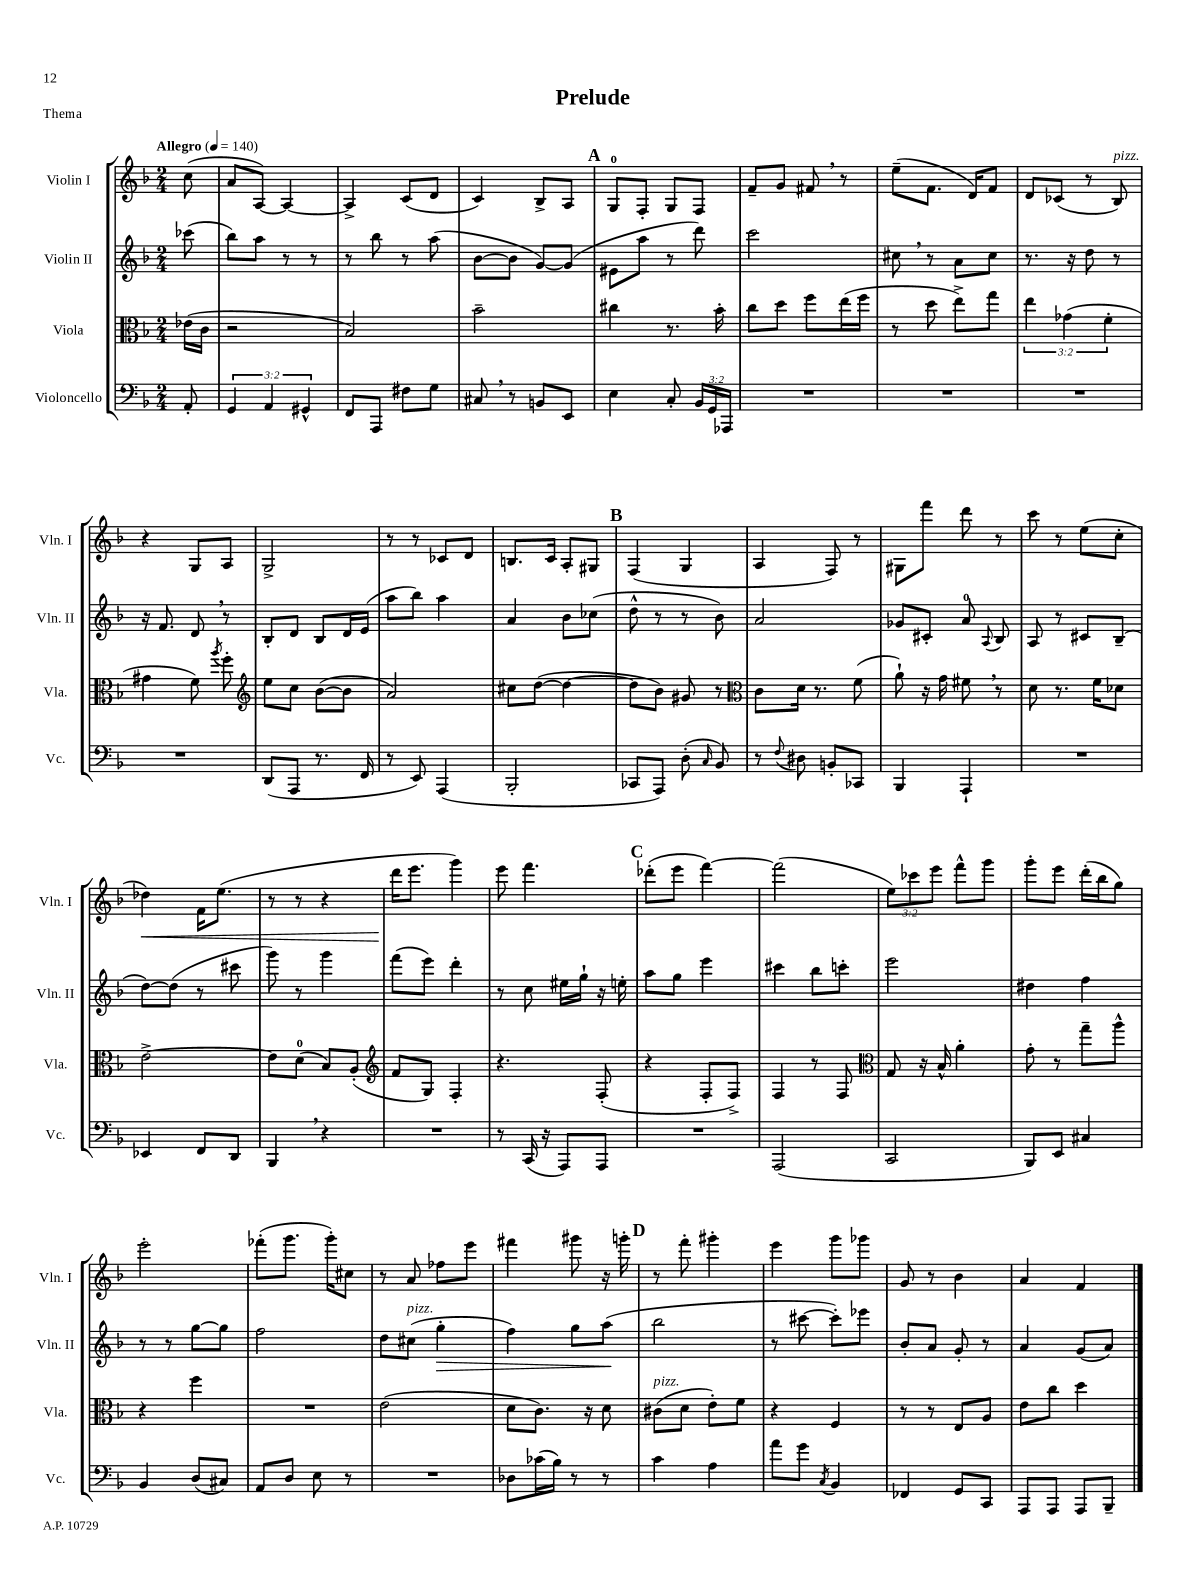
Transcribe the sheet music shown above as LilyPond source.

\header { title = "Prelude" piece = "Thema" }
<<
\new StaffGroup <<
\new Staff = "s0" \with { instrumentName = "Violin I" shortInstrumentName = "Vln. I" } {
    \clef treble \key f \major \numericTimeSignature \time 2/4 \override Staff.TupletNumber.text = #tuplet-number::calc-fraction-text \partial 8 \tempo "Allegro" 4 = 140
    \autoBeamOff c''8( |
    a'8[ a8]~) a4~ |
    a4-> c'8[( d'8] |
    c'4) bes8[-> a8] |
    \mark \markup { \bold "A" } g8[-0 f8]-. g8[ f8] |
    f'8[-- g'8] fis'8 \breathe r8 |
    e''8[--( f'8.] d'16[) f'8] |
    d'8[ ces'8]( r8 bes8^\markup { \italic "pizz." }) |
    r4 g8[ a8] |
    g2-> |
    r8 r8 ces'8[ d'8] |
    b8.[ c'16] a8[-. gis8] |
    \mark \markup { \bold "B" } f4( g4 |
    a4 f8) r8 |
    gis8[ f'''8] d'''8 r8 |
    c'''8 r8 e''8[( c''8]-. |
    des''4\<) f'16[ e''8.]( |
    r8 r8 r4 |
    d'''16[\! e'''8.] g'''4) |
    e'''8 f'''4. |
    \mark \markup { \bold "C" } des'''8[-.( e'''8] f'''4~) |
    f'''2( |
    \tuplet 3/2 { e''8[) ces'''8 e'''8] } f'''8[-^ g'''8] |
    g'''8[-. e'''8] d'''16[-.( bes''16 g''8]) |
    e'''2-. |
    fes'''8[-.( g'''8.] g'''16[-.) cis''8] |
    r8 a'8 fes''8[ e'''8] |
    fis'''4 gis'''8 r16 g'''16-. |
    \mark \markup { \bold "D" } r8 f'''8-. gis'''4-. |
    e'''4 g'''8[ ges'''8] |
    g'8 r8 bes'4 |
    a'4 f'4 \bar "|." |
}
\new Staff = "s1" \with { instrumentName = "Violin II" shortInstrumentName = "Vln. II" } {
    \clef treble \key f \major \numericTimeSignature \time 2/4 \partial 8
    \autoBeamOff ces'''8( |
    bes''8[) a''8] r8 r8 |
    r8 bes''8 r8 a''8( |
    bes'8[~ bes'8] g'8[~) g'8]( |
    \mark \markup { \bold "A" } eis'8[ a''8] r8 d'''8) |
    c'''2 |
    cis''8 \breathe r8 a'8[ cis''8] |
    r8. r16 d''8 r8 |
    r16 f'8. d'8 \breathe r8 |
    bes8[-. d'8] bes8[ d'16 e'16]( |
    a''8[ bes''8]) a''4 |
    a'4 bes'8[ ces''8]( |
    \mark \markup { \bold "B" } d''8-^ r8 r8 bes'8) |
    a'2 |
    ges'8[ cis'8]-. a'8-0 \appoggiatura { a8 } bes8 |
    a8 r8 cis'8[ bes8]--( |
    d''8[~) d''8]( r8 cis'''8 |
    g'''8) r8 g'''4 |
    f'''8[( e'''8]) d'''4-. |
    r8 c''8 eis''16[ g''16]-! r16 e''16-. |
    \mark \markup { \bold "C" } a''8[ g''8] e'''4 |
    cis'''4 bes''8[ c'''8]-. |
    e'''2 |
    dis''4 f''4 |
    r8 r8 g''8[~ g''8] |
    f''2 |
    d''8[ cis''8]^\markup { \italic "pizz." }( g''4-.\> |
    f''4) g''8[ a''8]\!( |
    \mark \markup { \bold "D" } bes''2 |
    r8 cis'''8~ cis'''8[-.) ees'''8] |
    bes'8[-. a'8] g'8-. r8 |
    a'4 g'8[( a'8]) \bar "|." |
}
\new Staff = "s2" \with { instrumentName = "Viola" shortInstrumentName = "Vla." } {
    \clef alto \key f \major \numericTimeSignature \time 2/4 \override Staff.TupletNumber.text = #tuplet-number::calc-fraction-text \partial 8
    \autoBeamOff ees'16[( c'16] |
    r2 |
    bes2) |
    bes'2-- |
    \mark \markup { \bold "A" } cis''4 r8. bes'16-. |
    c''8[ d''8] f''8[ e''16( f''16] |
    r8 d''8 e''8[->) g''8] |
    \tuplet 3/2 { e''4 ges'4( f'4-. } |
    gis'4 f'8) \acciaccatura { a''8 } f''8-. |
    \clef treble e''8[ c''8] bes'8[~( bes'8] |
    a'2) |
    cis''8[ d''8]~( d''4~ |
    \mark \markup { \bold "B" } d''8[ bes'8]) gis'8 r8 |
    \clef alto c'8[ d'16] r8. f'8( |
    a'8-!) r16 g'16 fis'8 \breathe r8 |
    d'8 r8. f'16[ des'8] |
    e'2~-> |
    e'8[ d'8]-0( bes8[) a8]-.( |
    \clef treble f'8[ g8]) f4-. |
    r4. f8-.( |
    \mark \markup { \bold "C" } r4 f8[-. f8]->) |
    f4 r8 f8 |
    \clef alto g8 r16 bes16-^ a'4-. |
    g'8-. r8 g''8[-- a''8]-^ |
    r4 f''4 |
    R2 |
    e'2( |
    d'8[ c'8.]) r16 d'8 |
    \mark \markup { \bold "D" } cis'8[^\markup { \italic "pizz." }( d'8] e'8[-.) f'8] |
    r4 f4 |
    r8 r8 e8[ a8] |
    e'8[ c''8] d''4 \bar "|." |
}
\new Staff = "s3" \with { instrumentName = "Violoncello" shortInstrumentName = "Vc." } {
    \clef bass \key f \major \numericTimeSignature \time 2/4 \override Staff.TupletNumber.text = #tuplet-number::calc-fraction-text \partial 8
    \autoBeamOff a,8-. |
    \tuplet 3/2 { g,4 a,4 gis,4-^ } |
    f,8[ a,,8] fis8[ g8] |
    cis8 \breathe r8 b,8[ e,8] |
    \mark \markup { \bold "A" } e4 c8-. \tuplet 3/2 { bes,16[ g,16 aes,,16] } |
    R2 |
    R2 |
    R2 |
    R2 |
    d,8[( a,,8] r8. f,16 |
    r8 e,8) a,,4( |
    bes,,2-. |
    \mark \markup { \bold "B" } ces,8[ a,,8]) d8-.( \grace { c16 } bes,8) |
    r8 \appoggiatura { f8 } dis8 b,8[-. ces,8] |
    bes,,4 a,,4-! |
    R2 |
    ees,4 f,8[ d,8] |
    bes,,4 \breathe r4 |
    R2 |
    r8 c,16( r16 a,,8[) a,,8] |
    \mark \markup { \bold "C" } R2 |
    a,,2( |
    c,2 |
    bes,,8[) e,8] cis4 |
    bes,4 d8[( cis8]) |
    a,8[ d8] e8 r8 |
    R2 |
    des8[ ces'16( bes16]) r8 r8 |
    \mark \markup { \bold "D" } c'4 a4 |
    a'8[ g'8] \acciaccatura { c8 } bes,4 |
    fes,4 g,8[ c,8] |
    a,,8[ a,,8] a,,8[ bes,,8]-- \bar "|." |
}
>>
>>
\layout { \context { \Score \remove "Bar_number_engraver" } }
